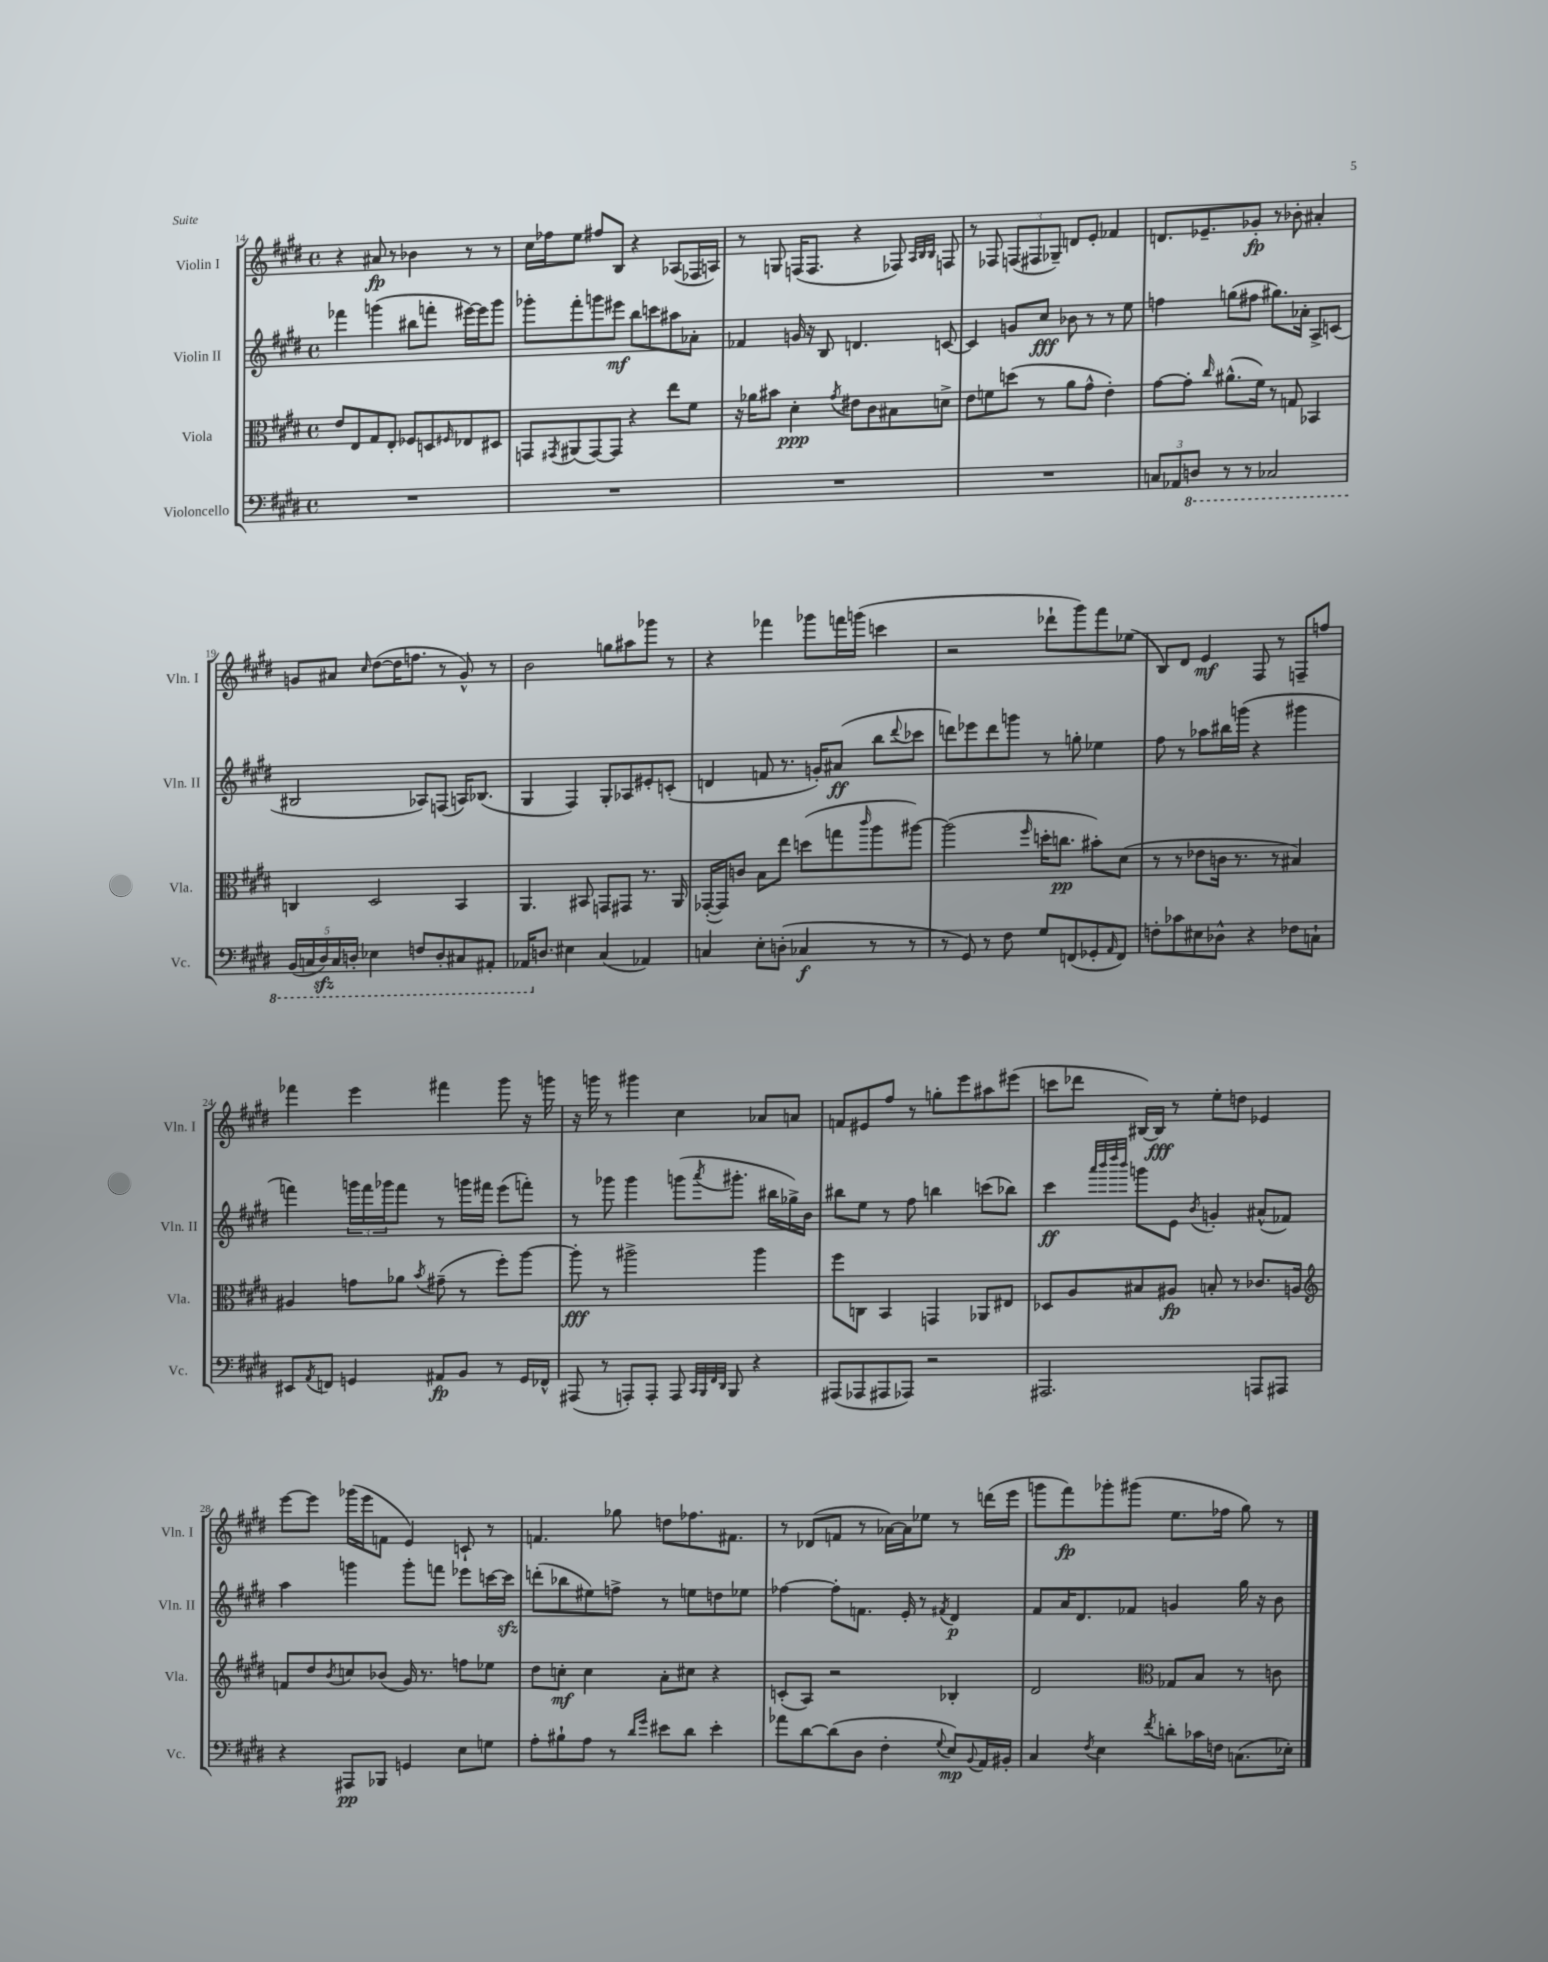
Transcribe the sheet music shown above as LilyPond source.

<<
\new StaffGroup <<
\new Staff = "s0" \with { instrumentName = "Violin I" shortInstrumentName = "Vln. I" } {
    \clef treble \key e \major \defaultTimeSignature \time 4/4
    r4 ais'8\fp r8 bes'4 r8 r8 |
    cis''16 fes''16 e''8 fis''8 b8 r4 aes8( fes16 a16) |
    r8 g8 f16( f8. r4 fes8) \grace { a32 b32 b32 } f8 |
    r8 fes8 \tuplet 3/2 { f8( fis8 ges8--) } d'8 e'8-. fes'4 |
    d'8. ees'8.-- ges'8-.\fp r8 bes'8-. ais'4-. |
    g'8 ais'8 \grace { cis''16 } dis''8~( dis''16 f''8. r8 g'8-^) r8 |
    b'2 g''8 ais''8 ges'''8 r8 |
    r4 fes'''4 ges'''8 f'''16 g'''16( c'''4 |
    r2 des'''8-! gis'''8) fis'''8 ees''8( |
    b8) dis'8 e'4\mf fis8 r8 f8-- f''8 |
    fes'''4 e'''4 fis'''4 gis'''8 r16 g'''16 |
    r16 g'''16 r8 gis'''4 cis''4 aes'8 a'8 |
    f'8 eis'8 fis''8 r8 g''8-. e'''8 ais''8 eis'''8( |
    c'''8 des'''8 bis16~) bis16\fff r8 e''8-. d''8 ees'4 |
    e'''8~ e'''8 ges'''16( e'''16 f'8 e'4) c'8-! r8 |
    f'4. ges''8 d''8 fes''8. fis'8. |
    r8 des'8( f'8 r8 aes'16~) aes'16 ees''8 r8 d'''16( e'''16 |
    g'''8 fis'''8\fp) ges'''8-. gis'''8( e''8. fes''16 gis''8) r8 \bar "|." |
}
\new Staff = "s1" \with { instrumentName = "Violin II" shortInstrumentName = "Vln. II" } {
    \clef treble \key e \major \defaultTimeSignature \time 4/4
    fes'''4 g'''4( bis''8 f'''8-. eis'''16~) eis'''16 g'''8 |
    ges'''8-. fis'''8-. g'''8 eis'''8\mf b''8 c'''8 ais''8 aes'8-. |
    fes'4 g'16 r16 b8 d'4. c'8~ |
    c'4 g'8 cis''8\fff bes'8 r8 r8 e''8 |
    f''4 g''8( fis''8 gis''8.) aes'16-. a8-> c'8( |
    bis2 aes8) f8( a16) bes8.( |
    gis4 fis4) gis8-. aes8 eis'8-. c'8-.( |
    d'4 f'8 r8. g'16-.) ais'8\ff( b''8 \appoggiatura { dis'''8 } ces'''8 |
    d'''8) ees'''8 d'''8 g'''8 r8 g''8-. ees''4 |
    fis''8 r8 aes''8 bis''16 g'''16( r4 gis'''4 |
    f'''4) \tuplet 3/2 { g'''16 f'''16 ges'''16 } f'''8 r8 g'''16 fis'''16 e'''8( f'''8-.) |
    r8 ges'''8 ges'''4 g'''8( \acciaccatura { a'''8 } gis'''8.-. bis''16 ges''16->) b'16 |
    bis''8 e''8 r8 fis''8 b''4 c'''8( bes''8) |
    cis'''4\ff \grace { a'''32 b'''32 dis''''32 b'''32 } g'''8 e'8 \acciaccatura { b'8 } g'4-. ais'8-^( fes'8) |
    a''4 g'''4 g'''8-. f'''8 ees'''8 c'''16~ c'''16\sfz |
    d'''8-.( bes''8 eis''8) f''8-> r8 e''8 d''8 ees''8 |
    fes''4~ fes''8-. f'8. e'16-. r8 \acciaccatura { fis'8 } dis'4\p |
    fis'8 a'16 dis'8. fes'8 g'4 gis''16 r16 b'8 \bar "|." |
}
\new Staff = "s2" \with { instrumentName = "Viola" shortInstrumentName = "Vla." } {
    \clef alto \key e \major \defaultTimeSignature \time 4/4
    e'8 e8 gis8 e8-. fes8 d8 \grace { fis16 } ees8 dis8 |
    g,8 \acciaccatura { gis,8 } ais,8( gis,8~) gis,8 r4 e''8 fis'8 |
    r16 aes'16 bis'8 dis'4-.\ppp \acciaccatura { gis'8 } eis'8 cis'8 bis8 d'8-> |
    e'8 f'8 d''8( r8 a'8 gis'8-^ e'4-.) |
    gis'8~ gis'8-. \grace { cis''16 } ais'8.-^( fis'16) r8 g8 bes,4 |
    c4 dis2 b,4 |
    a,4. bis,8 g,8 gis,8 r8. a,16 |
    ges,16~-.( ges,16) c'8 b8 e''8 d''8( g''8 \grace { cis'''16 } a''8 ais''8~) |
    ais''2( \grace { fis''16 } d''16-. c''8.\pp bis'8-.) dis'8( |
    r8 r8 ees'8 c'16 r8. r8 bis4) |
    ais4 g'8 aes'8 \acciaccatura { b'8 } gis'8--( r8 fis''8-.) a''8~ |
    a''8-.\fff r8 ais''2-> ais''4 |
    fis''8 c8 b,4 g,4 aes,8 eis8 |
    des8 a8 bis8 ais8\fp b8-. r8 ces'8. a16 |
    \clef treble f'8 dis''8 \acciaccatura { b'8 } c''8 bes'8( gis'16) r8. f''8 ees''8 |
    dis''8 c''8-.\mf c''4 a'8-. cis''8 r4 |
    c'8-.( a8) r2 bes4-. |
    dis'2 \clef alto ges8 b8 r8 c'8 \bar "|." |
}
\new Staff = "s3" \with { instrumentName = "Violoncello" shortInstrumentName = "Vc." } {
    \clef bass \key e \major \defaultTimeSignature \time 4/4
    R1 |
    R1 |
    R1 |
    R1 |
    \tuplet 3/2 { c8 aes,8 \ottava #-1 d,8 } r8 r8 ces,2 |
    \tuplet 5/4 { b,,16( c,16 dis,16\sfz) c,16 d,16-. } ees,4 f,8 d,8-. cis,8 ais,,8-. |
    aes,,16 \ottava #0 d8. eis4 cis4( aes,4) |
    c4 e8-. d8-.( ces4\f r8 r8 |
    r8 gis,8) r8 fis8 gis8 f,8( ges,8-. \grace { a,16 } f,8) |
    f8-. ces'8 eis8 des8-^ r4 fes8 c8-! |
    eis,8 \acciaccatura { a,8 } f,8 g,4 ais,8\fp b,8 r8 g,16 fes,16-^ |
    ais,,8( r8 a,,8-.) a,,8-. a,,8 \grace { cis,32 b,,32 fis,32 dis,32 } b,,8 r4 |
    ais,,8( aes,,8 ais,,8 aes,,8) r2 |
    ais,,2. a,,8 ais,,8 |
    r4 ais,,8\pp bes,,8 g,4 e8 g8 |
    a8-. bis8-! a8 r8 \grace { dis'16 gis'16 } eis'8 dis'8 eis'4-. |
    aes'8 dis'8~ dis'8( dis8 fis4-. \appoggiatura { gis8 } e8\mp) \appoggiatura { b,8 } a,16 bis,16-. |
    cis4 \acciaccatura { fis8 } e4 \acciaccatura { fis'8 } d'8-. ces'16 f16 c8.( ees16-.) \bar "|." |
}
>>
>>
\layout { \context { \Score currentBarNumber = #14 } }
